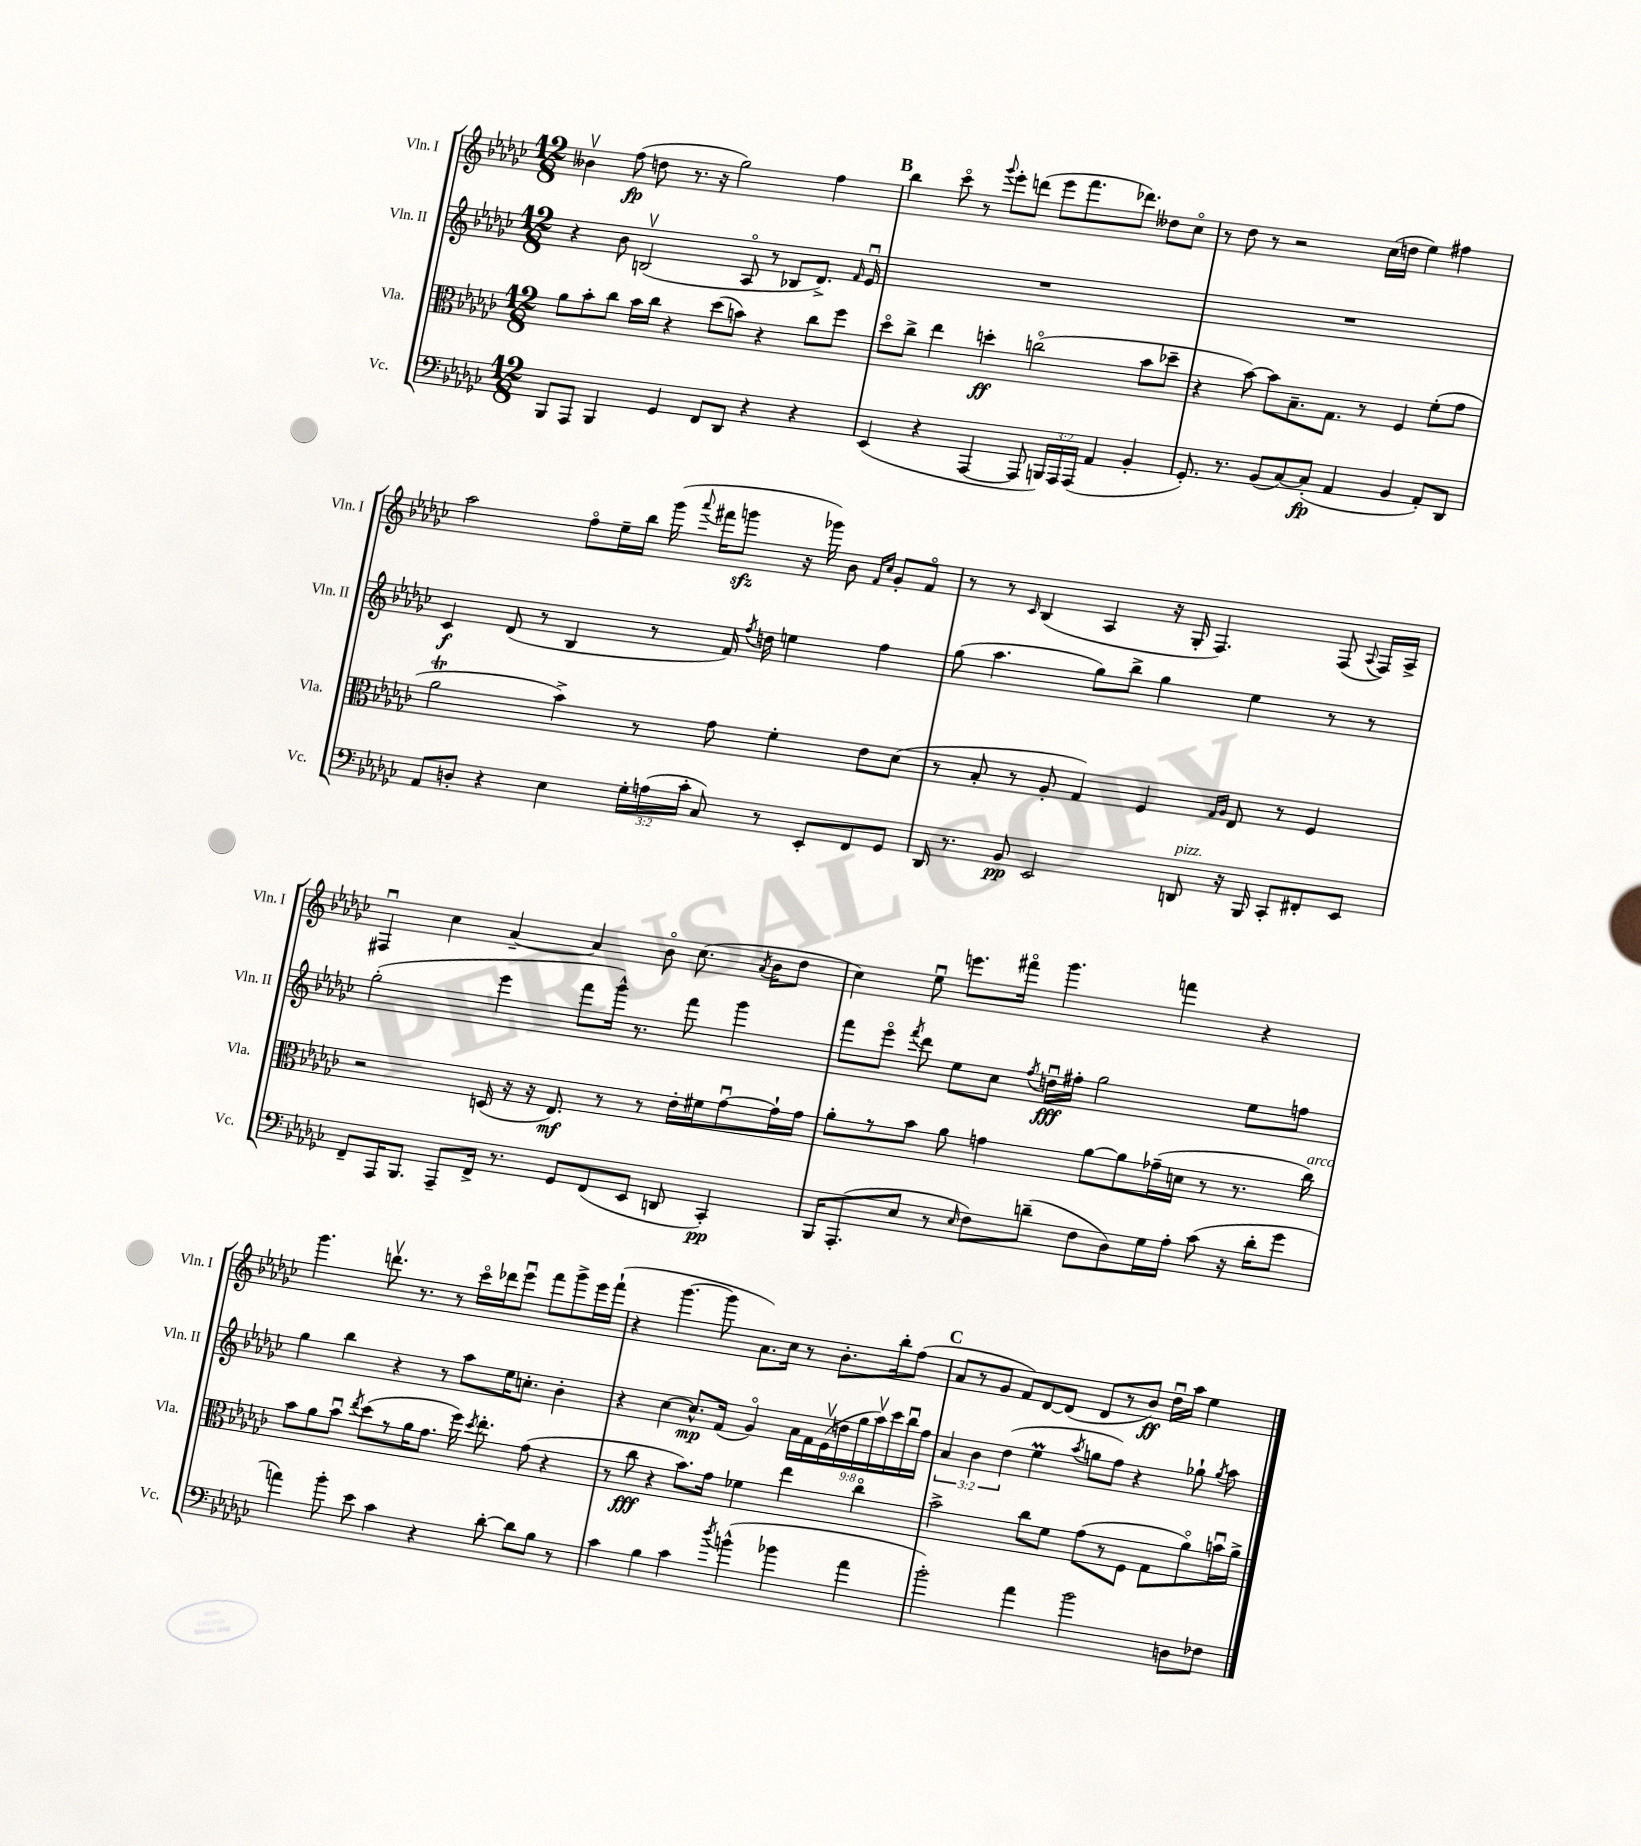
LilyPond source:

<<
\new StaffGroup <<
\new Staff = "s0" \with { instrumentName = "Vln. I" shortInstrumentName = "Vln. I" } {
    \clef treble \key ges \major \numericTimeSignature \time 12/8
    \autoBeamOff beses'4\upbow f''8\fp( d''8 r8. r16 ges''2) f''4 |
    \mark \markup { \bold "B" } bes''4 ces'''8\flageolet r8 \appoggiatura { ges'''8 } ees'''8[-. d'''8]( ees'''8[ f'''8. des'''8.]) deses''8[ ces''8]\flageolet |
    r8 des''8 r8 r2 ces''16[( d''16] ees''4) fis''4 |
    aes''2 f''8[\flageolet ees''16-- bes''16] ges'''16( \appoggiatura { aes'''8 } fis'''16[ g'''8]\sfz r16 ges'''16) bes'8 \grace { f'16[ ces''16] } ges'8[-. f'8]\flageolet |
    r8 r8 \grace { ces'16 } bes4( aes4 r16 ges16-. f4.) f8( \appoggiatura { aes8 } f16[) aes16]-> |
    fis4\downbow ces''4 aes'4~-- aes'4 bes'8\flageolet ces''8.( \acciaccatura { aes'8 } bes'16[ des''8] |
    ces''4) ees''8\downbow e'''8.[ fis'''16]\flageolet ges'''4. f'''4 r4 |
    ges'''4. d'''8.\upbow r8. r8 ces'''16[\flageolet des'''16 ees'''8]\downbow f'''8[ ges'''8-> ees'''16 f'''16]-!( |
    r4 ges'''4.~ ges'''8 aes'8.[) ces''16] r8 bes'8.[-. bes''16-. f''8]( |
    \mark \markup { \bold "C" } aes'8[ r8 ges'8] f'8[) des'8~ des'8]( des'8[ r8 bes'8]\ff) des''16[\downbow aes''16] ees''4 \bar "|." |
}
\new Staff = "s1" \with { instrumentName = "Vln. II" shortInstrumentName = "Vln. II" } {
    \clef treble \key ges \major \numericTimeSignature \time 12/8 \override Staff.TupletNumber.text = #tuplet-number::calc-fraction-text
    \autoBeamOff r4 bes'8 b2\upbow( aes8\flageolet r8 bes8[ des'8.]->) \grace { f'16 } ees'16\downbow |
    \mark \markup { \bold "B" } R1. |
    R1. |
    ces'4\f des'8( r8 bes4 r8 f'16) \acciaccatura { f''8 } d''16 e''4 f''4 |
    ges''8( aes''4. ges''8[) bes''8]-> ges''4 ees''4 r8 r8 |
    ges''2-.( ees'''4 f'''8[ ges'''16]-^) r8. f'''8 ges'''4 |
    f'''8[ ees'''8]\flageolet \acciaccatura { f'''8 } des'''8 ees''8[ ces''8] \acciaccatura { f''8 } d''16[\downbow\fff fis''16]-. ges''2 ees''8[ f''8] |
    ges''4 bes''4 r4 r8 aes''8[ ees''16 c''8.]-. bes'4-. |
    r4 ces''4~ ces''8.[-^\mp f'16]( ges'4\flageolet) \tuplet 9/8 { aes'16[ f'16 ees'16\upbow( d''16 ges''16 aes''16\upbow) ces'''16 bes''16\downbow f''16] } |
    \mark \markup { \bold "C" } \tuplet 3/2 { aes'4 bes'4 des''4( } ees''4\prall \acciaccatura { aes''8 } g''8[ f''8]) r4 ges''8-! \acciaccatura { ges''8 } aes''8 \bar "|." |
}
\new Staff = "s2" \with { instrumentName = "Vla." shortInstrumentName = "Vla." } {
    \clef alto \key ges \major \numericTimeSignature \time 12/8
    \autoBeamOff aes'8[ bes'8-. ces''8] bes'16[ ces''16] r4 des''8[( b'8]) r4 ces''8[ f''8] |
    \mark \markup { \bold "B" } des''8[\flageolet ces''8]-> ees''4 d''4-.\ff c''2\flageolet( bes'8[ des''8]-- |
    r4 bes'8~) bes'8[ bes8.-- ges8.] r8 f4 f'8[-.( ges'8] |
    aes'2\trill bes'4->) r8 ges'8 f'4-. ees'8[ des'8]( |
    r8 bes8-. r8 aes8-. ges4) f4 \grace { ges16[ aes16] } ees8 r8 f4 |
    r2 d16( r16 r16 ees8.\mf) r8 r8 ees'16[-. fis'16 ges'8~\downbow ges'16-! ges'16] |
    aes'8[-. r8 bes'8] aes'8 g'4 aes'8[~ aes'8 ges'16--( d'16] r8 r8. ces''16^\markup { \italic "arco" }) |
    bes'8[ aes'8 bes'8]\downbow \acciaccatura { ees''8 } des''8[( r8 aes'16 ges'8.] f''16) \acciaccatura { des''8 } ees''8.-. ges'8( r4 |
    r8 ces''8\fff r4 bes'8.[) ges'16] fes'4 ees''4 ces''4\flageolet |
    \mark \markup { \bold "C" } bes'2-> ces''8[ f'8] ges'8[( r8 f8] ges8[ aes'8\flageolet) b'16\downbow aes'16]-> \bar "|." |
}
\new Staff = "s3" \with { instrumentName = "Vc." shortInstrumentName = "Vc." } {
    \clef bass \key ges \major \numericTimeSignature \time 12/8 \override Staff.TupletNumber.text = #tuplet-number::calc-fraction-text
    \autoBeamOff bes,,8[ aes,,8] bes,,4 ges,4 f,8[ des,8] r4 r4 |
    \mark \markup { \bold "B" } ees,4( r4 aes,,4~ aes,,8 \tuplet 3/2 { b,,16[) aes,,16 aes,,16]( } aes,4 bes,4-. |
    ges,8.-.) r8. bes,8[( ces8~) ces8]-.\fp( aes,4 bes,4 aes,8[-.) des,8] |
    aes,8[ d8]-. r4 ees4 \tuplet 3/2 { ges16[-. a16( ces'16]-. } ces8) r8 ees,8[-. f,8 ges,8] |
    des,16 r8. bes,8\pp ees,2 d,8^\markup { \italic "pizz." } r16 bes,,16 ces,8[-. fis,8-. ees,8] |
    f,8[-- aes,,16 bes,,8.] aes,,8[-- f,16]-> r8. ges,8[ f,8( ees,8] d,8 ces,4-.\pp) |
    bes,,16[ aes,,8.-.( ees8] r8 \grace { ees16 } f8[) d'8]--( f8[ des8) ges16 aes16]-. ces'8( r16 d'16[-. ges'8] |
    a'4) bes'8-. ees'8 ces'4 r4 des'8~-. des'8[ bes8] r8 |
    ces'4 bes4 ces'4 \acciaccatura { des''8 } b'4-^( bes'4 aes'4 |
    \mark \markup { \bold "C" } bes'2-.) aes'4 bes'2 d8[ fes8] \bar "|." |
}
>>
>>
\layout { \context { \Score \remove "Bar_number_engraver" } }
